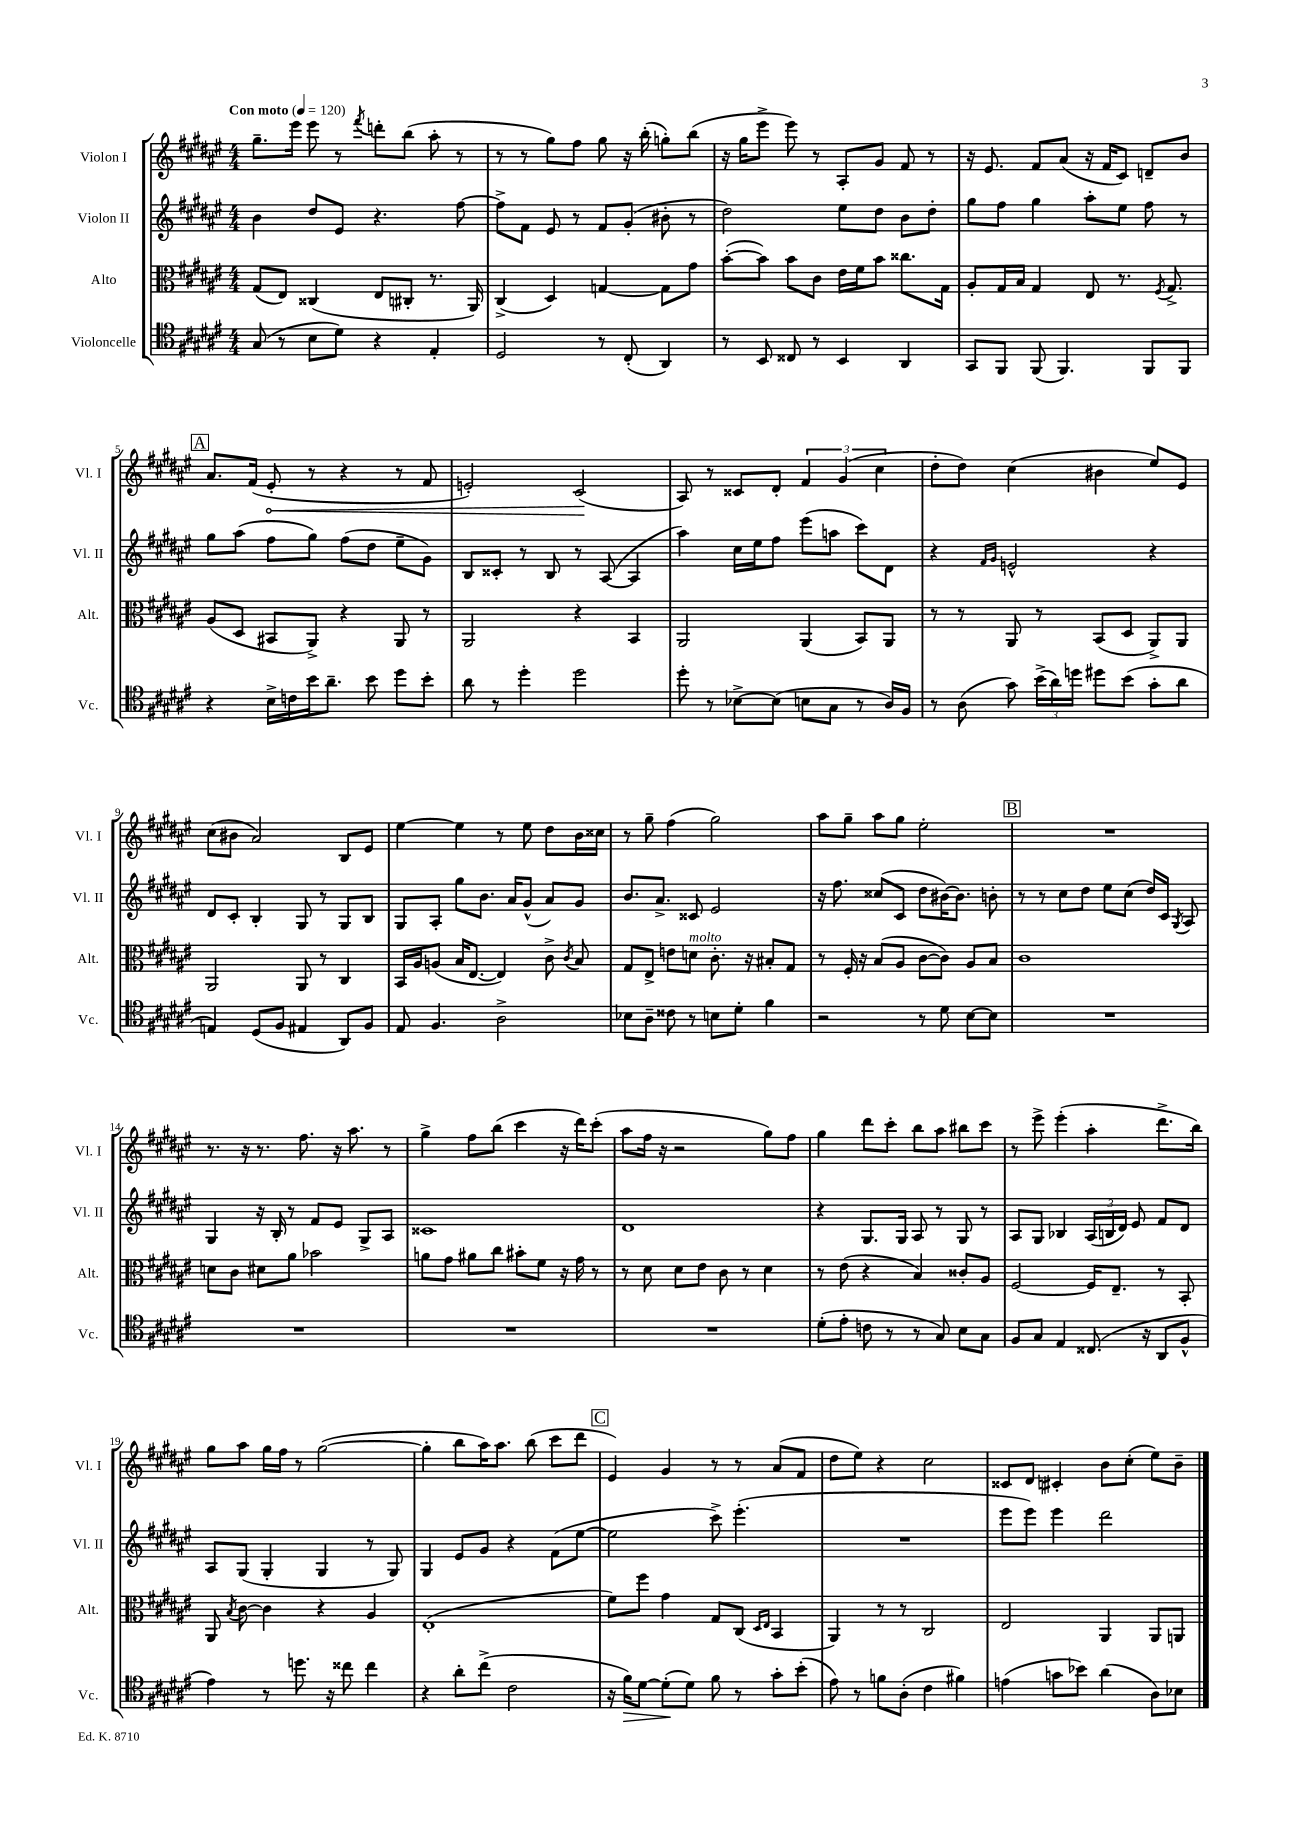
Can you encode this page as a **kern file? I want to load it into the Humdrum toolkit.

**kern	**kern	**kern	**kern
*staff4	*staff3	*staff2	*staff1
*clefC4	*clefC3	*clefG2	*clefG2
*k[f#c#g#d#a#e#]	*k[f#c#g#d#a#e#]	*k[f#c#g#d#a#e#]	*k[f#c#g#d#a#e#]
*M4/4	*M4/4	*M4/4	*M4/4
*MM120	*MM120	*MM120	*MM120
(8G#	(8G#	4b	8.gg#~
8r	8E#)	.	.
.	.	.	16eee#
8B	(4C##	8dd#	8eee#
8d#)	.	8e#	8r
.	.	.	8qfff#
4r	8E#	4.r	8ddd'
.	8C#'	.	(8bb
4E#'	8.r	.	8aa#'
.	.	[8ff#	8r
.	16AA#)	.	.
=	=	=	=
2D#	(4C#^	8ff#^]	8r
.	.	8f#	8r
.	4D#)	8e#	8gg#)
.	.	8r	8ff#
8r	[4G	8f#	8gg#
(8C#'	.	(8g#'	16r
.	.	.	(16bb'
4AA#)	8G]	8b#'	8gg')
.	8g#	8r	(8bb
=	=	=	=
8r	([8b'	2dd#)	16r
.	.	.	16gg#
8BB	8b])	.	8eee#^
8C##	8b	.	8eee#)
8r	8c#	.	8r
4BB	16e#	8ee#	8A#'
.	16f#	.	.
.	8b	8dd#	8g#
4AA#	8.cc##	8b	8f#
.	.	8dd#'	8r
.	16G#	.	.
=	=	=	=
8GG#	8A#'	8gg#	16r
.	.	.	8.e#
8FF#	16G#	8ff#	.
.	16B	.	.
(8FF#	4G#	4gg#	8f#
4.FF#)	.	.	(8a#
.	8E#	8aa#'	16r
.	.	.	16f#
.	8.r	8ee#	8c#)
8FF#	.	8ff#	8d~
.	8qF#	.	.
.	8.G#^	.	.
8FF#	.	8r	8b
=	=	=	=
4r	(8A#	8gg#	8.a#
.	8D#	(8aa#	.
.	.	.	(16f#
16B^	8BB#	8ff#	8e#'
16c	.	.	.
16b	8AA#^)	8gg#)	8r
8.a#~	.	.	.
.	4r	(8ff#	4r
8b	.	8dd#	.
8dd#	8AA#	8ee#~	8r
8b'	8r	8g#)	8f#
=	=	=	=
8a#	2AA#	8B	2e')
8r	.	8c##'	.
4dd#'	.	8r	.
.	.	8B	.
2dd#	4r	8r	(2c#
.	.	([8A#	.
.	4BB	4A#]	.
=	=	=	=
8dd#'	2AA#	4aa#)	8A#)
8r	.	.	8r
[8B-^	.	16cc#	8c##
.	.	16ee#	.
(8B-]	.	8ff#	8d#'
8B	(4AA#	(8eee#	6f#
8G#	.	8aa	.
.	.	.	(6g#
8r	8BB)	8ccc#)	.
.	.	.	6cc#
16A#)	8AA#	8d#	.
16F#	.	.	.
=	=	=	=
8r	8r	4r	8dd#'
(8A#	8r	.	8dd#)
.	.	16qqf#	.
.	.	16qqg#	.
8g#)	8AA#	2e^^	(4cc#
(24b^	8r	.	.
24a#)	.	.	.
24dd	.	.	.
8dd#	(8BB	.	4b#
(8b	8D#	.	.
8g#'	8AA#^)	4r	8ee#)
8a#	8AA#	.	8e#
=	=	=	=
4E)	2AA#	8d#	(8cc#
.	.	8c#'	8b#
(8D#	.	4B'	2a#)
8F#	.	.	.
4E#	8AA#	8G#	.
.	8r	8r	.
8AA#)	4C#	8G#	8B
8F#	.	8B	8e#
=	=	=	=
8E#	16BB	8G#	[4ee#
.	16A#	.	.
4.F#	(8A	8A#'	.
.	16B	8gg#	4ee#]
.	[8.E#	.	.
.	.	8.b	.
2A#^	4E#])	.	8r
.	.	16a#	.
.	.	(8g#^^	8ee#
.	8c#^	8a#)	8dd#
.	8qc#	.	.
.	8B	8g#	16b
.	.	.	16cc##
=	=	=	=
8B-	8G#	8.b	8r
8A#~	8E#^	.	8gg#~
.	.	8.a#^	.
8c##	8e	.	(4ff#
8r	8d	8c##	.
8B	8.c#'	2e#	2gg#)
8d#'	.	.	.
.	16r	.	.
4f#	8B#'	.	.
.	8G#	.	.
=	=	=	=
2r	8r	16r	8aa#
.	.	8.ff#	.
.	16F#'	.	8gg#~
.	16r	.	.
.	(8B	(8cc##	8aa#
.	8A#	8c#	8gg#
8r	[8c#	8dd#	2ee#'
8d#	8c#])	[16b#)	.
.	.	8.b#]	.
[8B	8A#	.	.
8B]	8B	8b'	.
=	=	=	=
1r	1c#	8r	1r
.	.	8r	.
.	.	8cc#	.
.	.	8dd#	.
.	.	8ee#	.
.	.	(8cc#	.
.	.	16dd#)	.
.	.	16c#	.
.	.	8qG#	.
.	.	8A#	.
=	=	=	=
1r	8d	4G#	8.r
.	8c#	.	.
.	.	.	16r
.	8d#	16r	8.r
.	.	16B'	.
.	8a#	8r	.
.	.	.	8.ff#
.	2b-	8f#	.
.	.	8e#	16r
.	.	.	8.aa#
.	.	8G#^	.
.	.	8A#	8r
=	=	=	=
1r	8a	1c##	4gg#^
.	8g#	.	.
.	8a#	.	8ff#
.	8cc#	.	(8bb
.	8b#'	.	4ccc#
.	8f#	.	.
.	16r	.	16r
.	16g#	.	16ddd#)
.	8r	.	(8ccc#'
=	=	=	=
1r	8r	1d#	8aa#
.	8d#	.	16ff#
.	.	.	16r
.	8d#	.	2r
.	8e#	.	.
.	8c#	.	.
.	8r	.	.
.	4d#	.	8gg#)
.	.	.	8ff#
=	=	=	=
(8d#'	8r	4r	4gg#
8e#'	(8e#	.	.
8c	4r	8.G#	8ddd#
8r	.	.	8ccc#'
.	.	16G#	.
8r	4B)	8A#	8bb
8G#)	.	8r	8aa#
8B	8c##'	8G#	8bb#
8G#	8A#	8r	8ccc#
=	=	=	=
8F#	[2F#	8A#	8r
8G#	.	8G#	8eee#^
4E#	.	4B-	(4eee#'
(8.C##	16F#]	(24A#	4aa#'
.	.	24B	.
.	8.E#~	.	.
.	.	24d#)	.
.	.	8e#	.
16r	.	.	.
8AA#	8r	8f#	8.ddd#^
8F#^^	8BB'	8d#	.
.	.	.	16bb)
=	=	=	=
4e#)	8AA#	8A#	8gg#
.	8qB	.	.
.	[8c#	(8G#	8aa#
8r	4c#]	4G#'	16gg#
.	.	.	16ff#
8.dd	.	.	8r
.	4r	4G#	([2gg#
16r	.	.	.
8cc##	.	.	.
4cc##	4A#	8r	.
.	.	8G#)	.
=	=	=	=
4r	(1E#'	4G#	4gg#']
8a#'	.	8e#	8bb
(8cc#^	.	8g#	16aa#)
.	.	.	8.aa#
2c#	.	4r	.
.	.	.	(8bb
.	.	(8f#	8ccc#
.	.	[8ee#	8ddd#
=	=	=	=
16r	8f#)	2ee#]	4e#)
16f#)	.	.	.
[8d#	8ff#	.	.
(8d#']	4g#	.	4g#
8d#)	.	.	.
8f#	8G#	8ccc#^)	8r
8r	(8C#	(4.eee#'	8r
.	16qqD#	.	.
.	16qqE#	.	.
8g#'	4BB	.	(8a#
(8b'	.	.	8f#
=	=	=	=
8e#)	4AA#)	1r	8dd#
8r	.	.	8ee#)
8f	8r	.	4r
(8A#'	8r	.	.
4c#	2C#	.	2cc#
4f#)	.	.	.
=	=	=	=
(4e	2E#	8eee#	8c##
.	.	8eee#)	8d#
8g	.	4eee#	4c#'
8b-)	.	.	.
(4a#	4AA#	2ddd#	8b
.	.	.	(8cc#'
8A#)	8AA#	.	8ee#)
8B-	8AA	.	8b~
==	==	==	==
*-	*-	*-	*-
